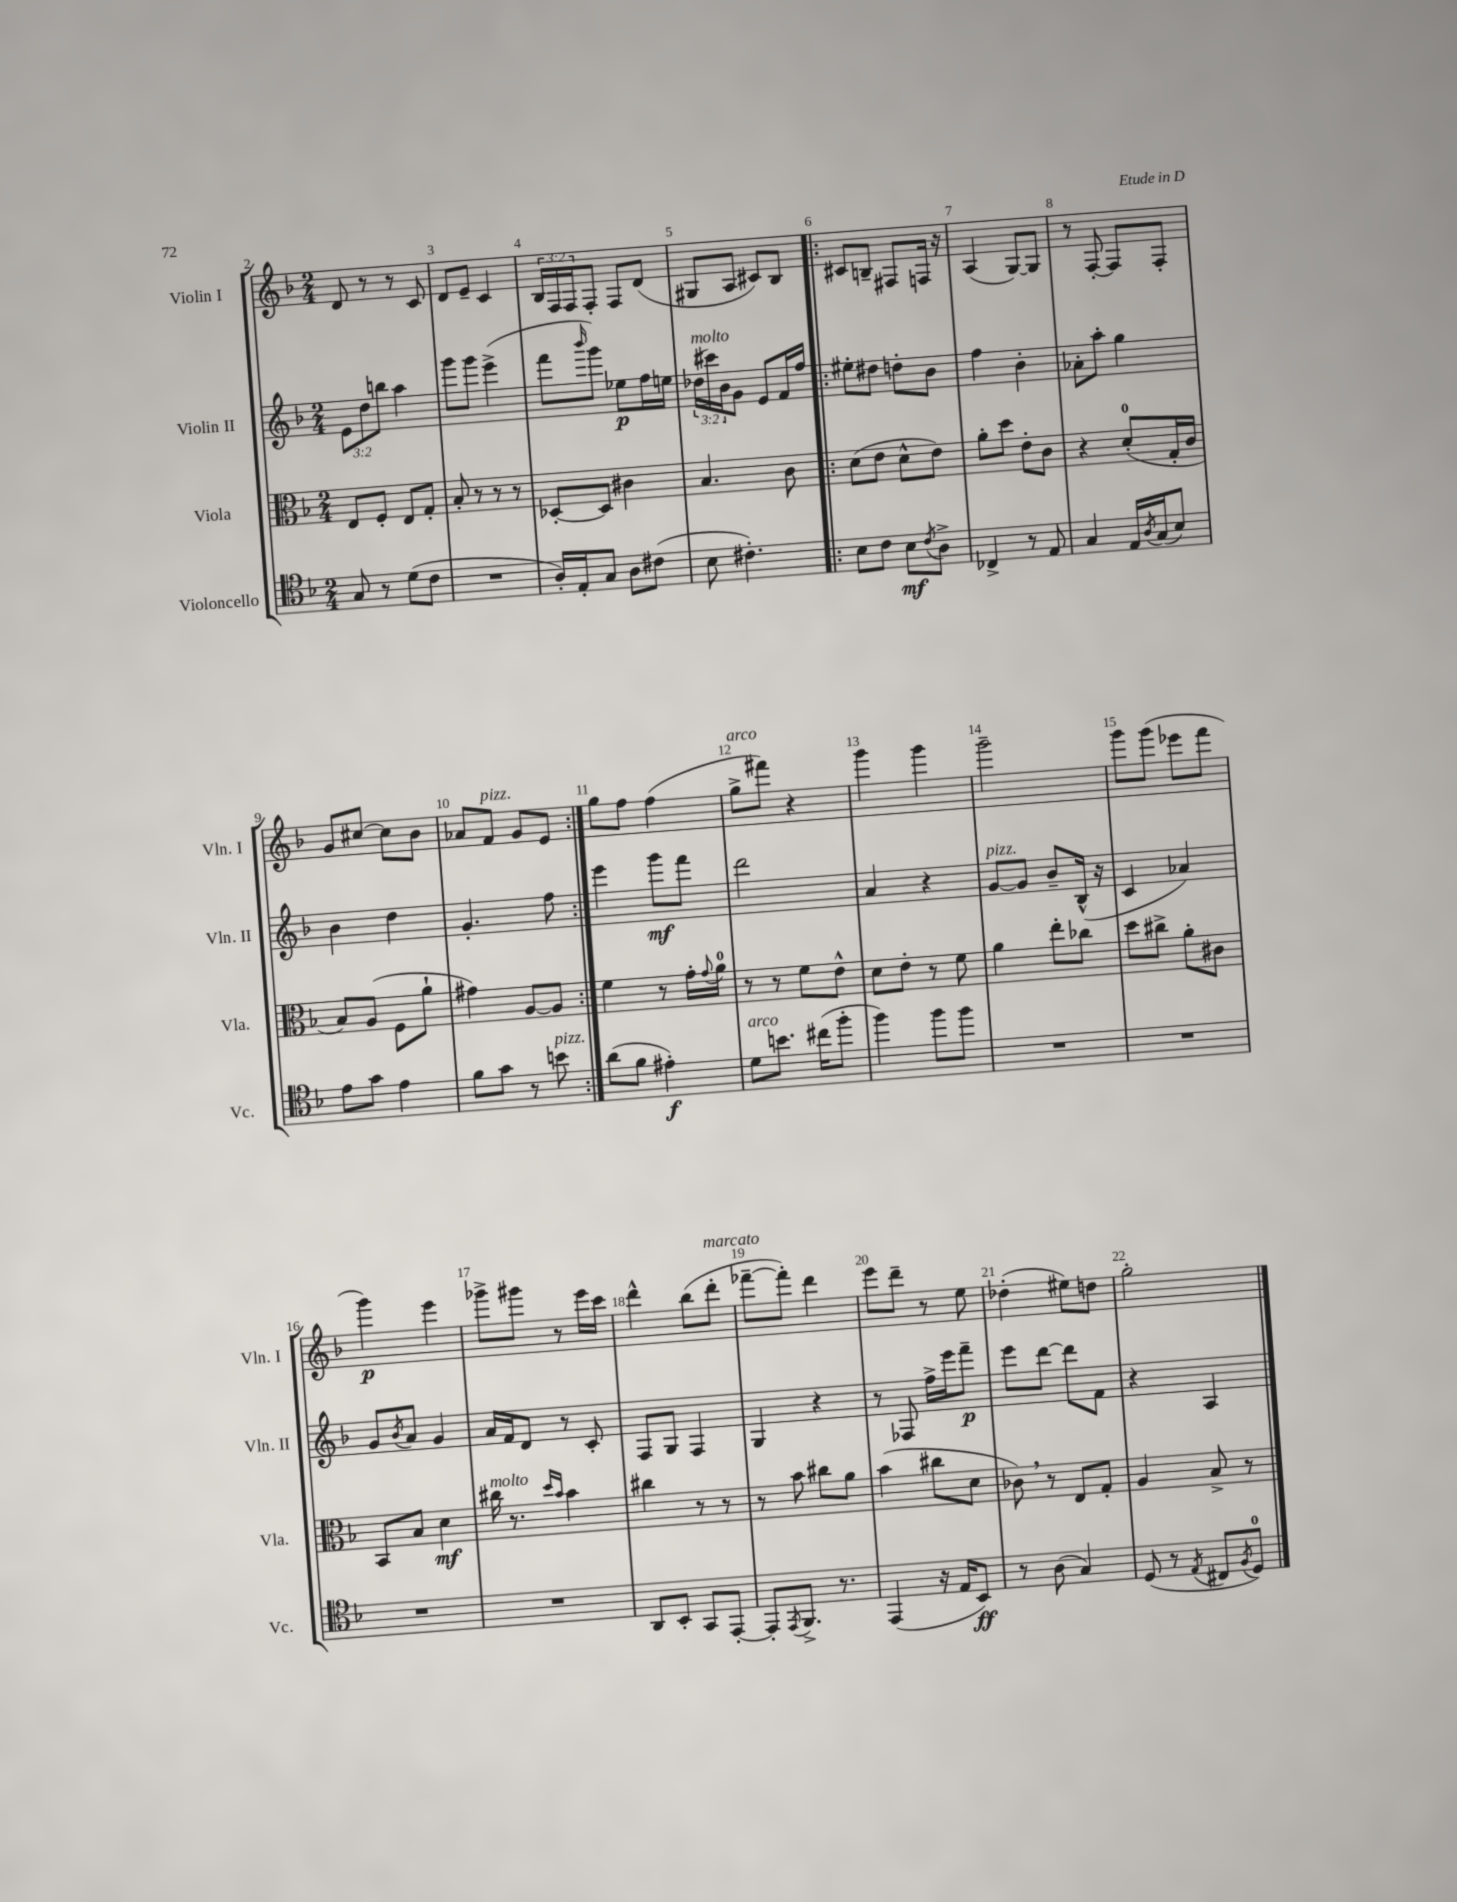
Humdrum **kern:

**kern	**kern	**kern	**kern
*staff4	*staff3	*staff2	*staff1
*clefC4	*clefC3	*clefG2	*clefG2
*k[b-]	*k[b-]	*k[b-]	*k[b-]
*M2/4	*M2/4	*M2/4	*M2/4
8G	8E	12e	8d
.	.	12dd	.
8r	8F'	.	8r
.	.	12bb	.
(8d	8E	4aa	8r
8c	8G'	.	8c
=	=	=	=
2r	8B-'	8ggg	8d
.	8r	8ggg	8e~
.	8r	(4eee^	4c
.	8r	.	.
=	=	=	=
16A')	[8D-'	8fff	24B-
.	.	.	24F
16E'	.	.	.
.	.	.	24F
.	.	16qqbbb-	.
8G	8D-]	8ggg)	8F'
8A	4c#	8ee-	8F
(8c#	.	16ff	(8d
.	.	16ee	.
=	=	=	=
8B-	4.B-	(24dd-	8G#
.	.	24ccc#)	.
.	.	24b-	.
4.c#')	.	8g	8A
.	.	8e	8c#)
.	8c	16f	8B-
.	.	16ff	.
=!|:	=!|:	=!|:	=!|:
8B-	(8d	8ee#'	8c#
8c	8e	8dd#	8B~
8B-	8d^^	8dd'	8F#
8qc	.	.	.
8A^	8e)	8b-	16F
.	.	.	16r
=	=	=	=
4C-^	8a'	4ff	(4A
.	8dd	.	.
8r	8e'	4b-'	[8G)
8E	8c	.	8G]
=	=	=	=
4G	4r	8a-'	8r
.	.	8aa'	[8F'
16E	(8d'	4gg	8F]
8qA	.	.	.
(16G	.	.	.
8B-)	16G'	.	8F'
.	16c	.	.
=	=	=	=
8e	8B-)	4b-	8g
8g	(8A	.	[8cc#
4e	8F	4dd	8cc#]
.	8a`	.	8b-
=	=	=	=
8f	4g#)	4.g'	8a-
8g	.	.	8f
8r	[8A	.	8g
8b	8A]	8ff	8e
=:|!	=:|!	=:|!	=:|!
(8a	4f	4eee	8gg
8f	.	.	8ff
4e#')	8r	8ggg	(4ff
.	16g'	8fff	.
.	8qqg	.	.
.	16a	.	.
=	=	=	=
8d	8r	2ddd	8gg^
8.b	8r	.	8fff#)
.	8f	.	4r
(16cc#	.	.	.
8ff'	8e^^	.	.
=	=	=	=
4ff)	8d	4a	4ggg
.	8e'	.	.
8ff	8r	4r	4ggg
8ff	8f	.	.
=	=	=	=
2r	4a	[8g	2ggg~
.	.	8g]	.
.	8ee'	8b-~	.
.	8cc-	(16B-^^	.
.	.	16r	.
=	=	=	=
2r	8dd	4c	8ggg
.	8cc#^	.	(8ggg
.	8a'	4a-)	8eee-
.	8c#	.	8fff
=	=	=	=
2r	8BB-	8g	4ggg)
.	.	8qb-	.
.	8B-	8a	.
.	4d	4g	4eee
=	=	=	=
2r	16cc#	16a	8ggg-^
.	8.r	16f	.
.	.	8d	8ggg#
.	16qqdd	.	.
.	16qqb-	.	.
.	4b-	8r	8r
.	.	8c'	16eee
.	.	.	16ccc
=	=	=	=
8AA	4cc#	8F	4ddd^^
8BB-'	.	8G	.
8GG	8r	4F	(8bb-
[8EE'	8r	.	8ddd'
=	=	=	=
8EE']	8r	4G	[8fff-~
8qEE	.	.	.
8.FF^	8b-	.	8fff-'])
.	8cc#	4r	4ddd
8.r	.	.	.
.	8a	.	.
=	=	=	=
(4EE	(4b-	8r	8eee
.	.	8F-	8ddd~
16r	8cc#	16ff^	8r
16E	.	16eee	.
8BB-)	8d	8fff~	8ee
=	=	=	=
8r	8c-)	8eee	(4dd-'
(8A	8r	[8ddd	.
4G)	8E	8ddd]	8ee#)
.	8G'	8f	8dd
=	=	=	=
(8D	4A	4r	2gg'
8r	.	.	.
8qE	.	.	.
8C#	8B-^	4A	.
8qF	.	.	.
8D)	8r	.	.
==	==	==	==
*-	*-	*-	*-
